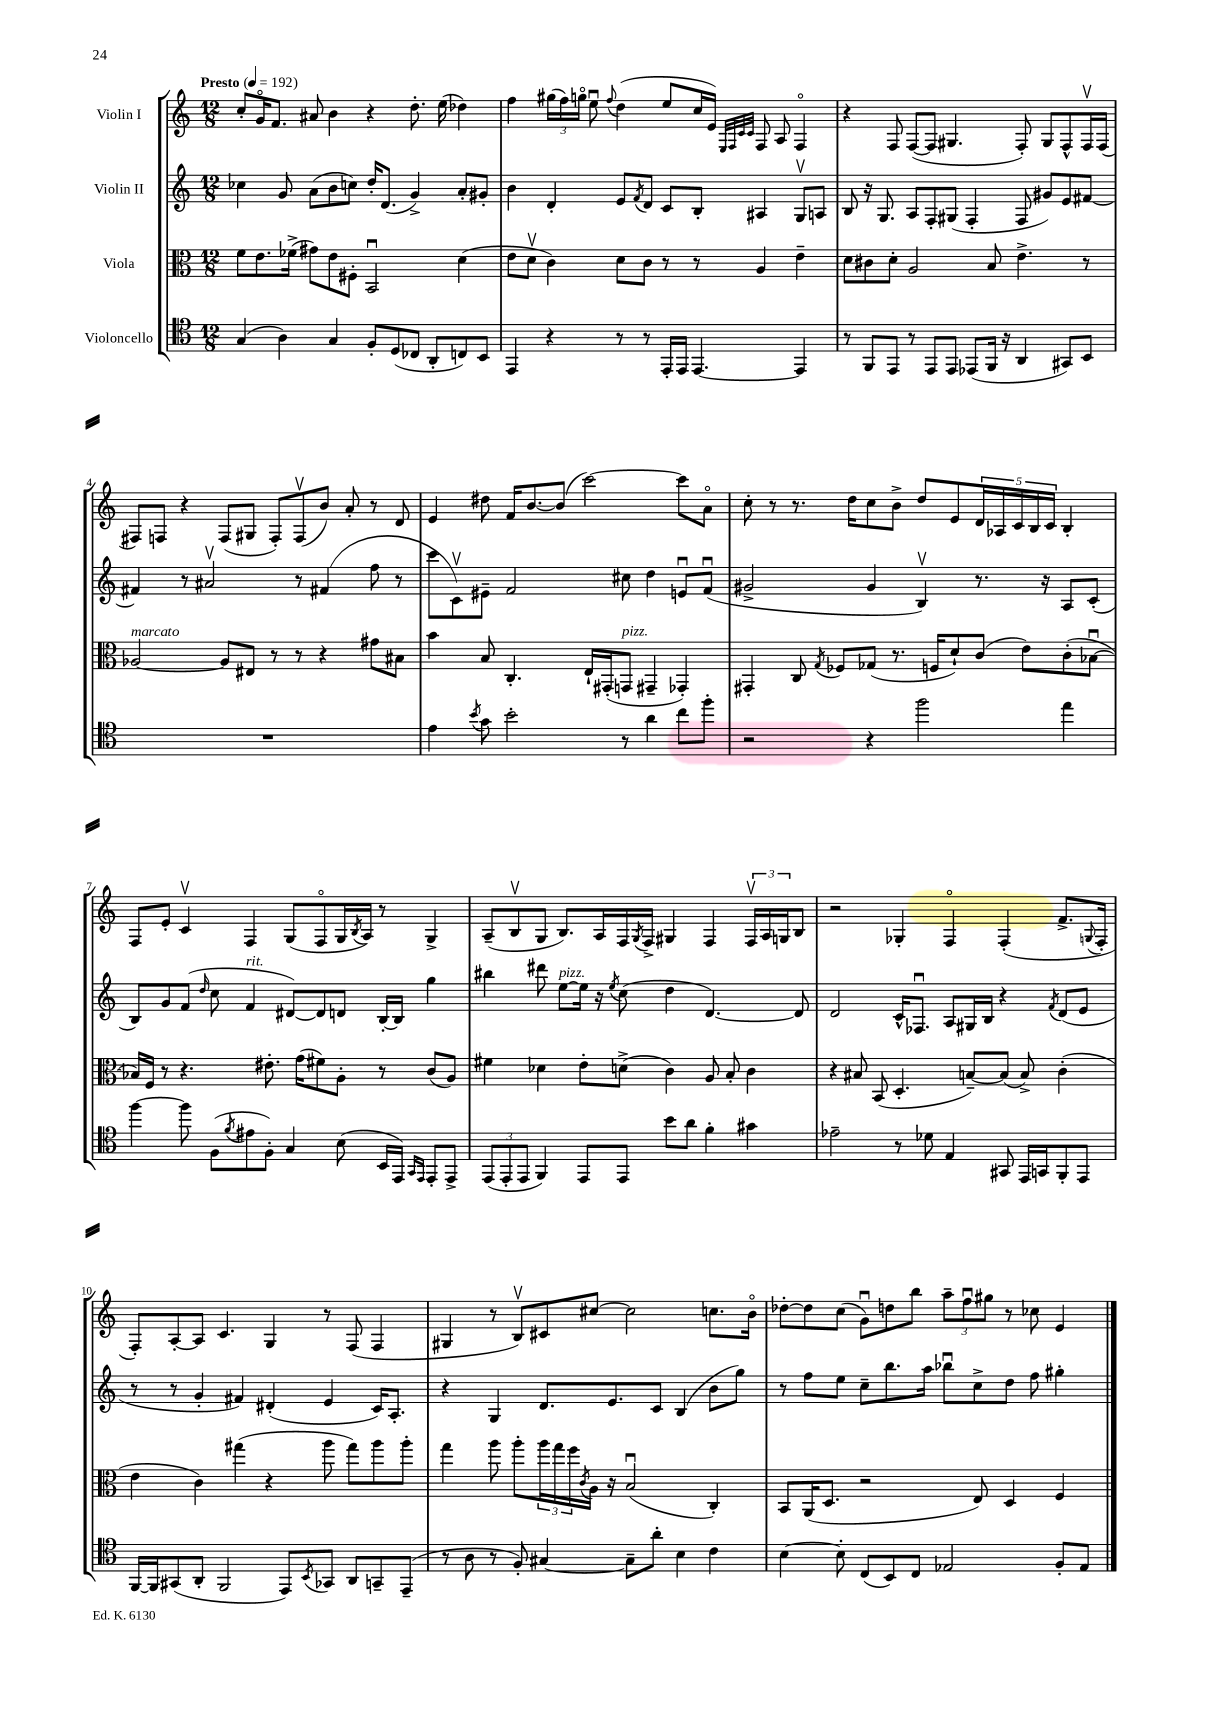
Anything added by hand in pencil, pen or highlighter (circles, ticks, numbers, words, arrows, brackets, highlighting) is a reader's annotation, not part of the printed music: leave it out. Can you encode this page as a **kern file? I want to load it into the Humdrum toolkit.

**kern	**kern	**kern	**kern
*staff4	*staff3	*staff2	*staff1
*clefC4	*clefC3	*clefG2	*clefG2
*k[]	*k[]	*k[]	*k[]
*M12/8	*M12/8	*M12/8	*M12/8
*MM192	*MM192	*MM192	*MM192
(4G	8f	4cc-	8cc'
.	8.e	.	16go
.	.	.	8.f
4A)	.	8g	.
.	(16f-^	.	.
.	8g#)	(8a	8a#
4G	8e	8b	4b
.	8F#'	8cc)	.
8F'	2BBu	16dd'	4r
.	.	(8.d	.
(8D	.	.	.
8C-	.	4g^)	8.dd'
8AA'	.	.	.
.	.	.	(16ee
8C)	(4d	8a'	4dd-)
8BB	.	8g#'	.
=	=	=	=
4EE	8e	4b	4ff
.	8dv	.	.
4r	4c)	4d'	(24gg#
.	.	.	24ff)
.	.	.	24ggo
.	.	.	8eeu
.	.	.	8qqff
8r	8d	8e	(4dd
.	.	8qf	.
8r	8c	8d	.
16EE'	8r	8c	8ee
16EE	.	.	.
[4.EE	8r	8B'	16cc
.	.	.	16e)
.	.	.	32qqE
.	.	.	32qqF
.	.	.	32qqc
.	.	.	32qqc
.	4A	4A#	8F
.	.	.	8A
4EE]	4e~	8Gv	4Fo
.	.	8A	.
=	=	=	=
8r	8d	8B	4r
8FF	8c#	16r	.
.	.	8.G	.
8EE	8d'	.	8F
8r	2A	8A	([8F
8EE	.	8F'	8F]
8EE	.	(8G#	4.G#
(8EE-	.	4F'	.
16FF	8B	.	.
16r	.	.	.
4AA	4.e^	8F	8F')
.	.	8g#)	8G#
8GG#)	.	8e	8F^^
8BB	8r	[8f#	16Fv
.	.	.	(16F
=	=	=	=
1.r	[2A-	4f#]	8F#)
.	.	.	8F
.	.	8r	4r
.	.	2a#v	.
.	8A-]	.	(8F
.	8E#	.	8G#
.	8r	.	8F')
.	8r	8r	(8Fv
.	4r	(4f#	8b)
.	.	.	8a'
.	8g#	8ff	8r
.	8B#	8r	8d
=	=	=	=
4e	4b	8ccc	4e
.	.	8cv)	.
8qb	.	.	.
8g	8B	8e#~	8dd#
2b'	4.C'	2f	16f
.	.	.	[8.b
.	.	.	(8b]
.	16E`	.	[2ccc)
.	(16GG#'	.	.
8r	8GG	8cc#	.
4a	4GG#~	4dd	.
8cc	4GG-')	8eu	8ccc]
8ff'	.	(8fu	8ao
=	=	=	=
2r	4GG#'	2g#^	8cc'
.	.	.	8r
.	8C	.	8.r
.	8qG	.	.
.	8F-	.	.
.	.	.	16dd
4r	(8G-	4g#	8cc
.	8.r	.	8b^
2ff	.	4Bv)	8dd
.	16F	.	.
.	8d`)	.	8e
.	(8c	8.r	20d
.	.	.	20A-
.	.	.	20c
.	8e)	.	.
.	.	.	20B
.	.	16r	.
.	.	.	20c
4ee	(8c'	8A	4B'
.	[8B-u	(8c'	.
=	=	=	=
[4ff	16B-])	8B)	8F
.	16F	.	.
.	8r	8g	8e'
8ff]	4.r	(8f	4cv
.	.	16qqdd	.
(8F	.	8cc	.
8qf	.	.	.
8e#	.	4f	4F
8F')	8.e#'	.	.
4G	.	[8d#)	(8G
.	(16g	.	.
.	8f#)	8d#]	8Fo
(8B	8A'	8d	16G
.	.	.	8qB
.	.	.	16A)
16BB	8r	[16B'	8r
16EE)	.	16B]	.
16qqGG	.	.	.
16qqEE	.	.	.
8EE'	(8c	4gg	4G^
8EE^	8A)	.	.
=	=	=	=
(12EE	4f#	4bb#	(8A~
12EE'	.	.	.
.	.	.	8Bv
12EE	.	.	.
4FF)	4d-	8ddd#	8G
.	.	[8ee	8.B)
8EE	8e'	16ee]	.
.	.	16r	16A
.	.	8qee	.
8EE	(8d^	(8cc	16F
.	.	.	8qG
.	.	.	16F^
8b	4c)	4dd	4G#
8a	.	.	.
4f'	8A	[4.d)	4F
.	8B'	.	.
4g#	4c	.	24Fv
.	.	.	24A
.	.	.	24G
.	.	8d]	8B
=	=	=	=
2e-~	4r	2d	2r
.	8B#	.	.
.	(8BB	.	.
8r	4.D'	16c^^	4G-'
.	.	8.F-u	.
8d-	.	.	.
4E	.	8A	4Fo
.	[8B~)	16G#	.
.	.	16B	.
8GG#	(8B]	4r	(4F'
16EE	8B^)	.	.
16GG	.	.	.
.	.	8qf	.
8FF'	(4c'	(8d	8.f^
8EE	.	8e	.
.	.	.	8qqG
.	.	.	16F'
=	=	=	=
[16FF	4e	8r	8F')
16FF]	.	.	.
(8GG#	.	8r	[8A'
8AA'	4c)	4g'	8A]
2FF	.	.	4.c
.	(4gg#	4f#)	.
.	4r	(4d#'	4G
8EE)	.	.	.
8qBB	.	.	.
8GG-	8aa	4e	8r
8AA	8gg#)	.	(8F
8GG~	8aa	16c)	4F
.	.	8.A'	.
(8EE~	8aa'	.	.
=	=	=	=
8r	4gg	4r	4G#
8A	.	.	.
8r	8aa	4G	8r
8F')	8aa'	.	8Bv)
[4G#	24aa	8.d	8c#
.	24gg	.	.
.	24ff	.	.
.	8qc	.	.
.	16A	.	[8cc#
.	16r	8.e	.
8G#~]	(2Bu	.	2cc#]
8a'	.	8c	.
4B	.	(4B	.
4c	4C')	8b	8.cc
.	.	8gg)	.
.	.	.	16bo
=	=	=	=
[4B	8BB	8r	[8dd-'
.	(16AA	8ff	8dd-]
.	8.D	.	.
8B']	.	8ee	(8cc
(8C	2r	8cc~	8gu)
8BB)	.	8.bb	8dd
8C	.	.	8bb
.	.	16aa	.
2E-	.	8bb-u	12aa~
.	.	.	12ffu
.	8E)	8cc^	.
.	.	.	12gg#
.	4D	8dd	8r
.	.	8ff	8cc-
8F'	4F	4gg#'	4e
8E-	.	.	.
==	==	==	==
*-	*-	*-	*-
